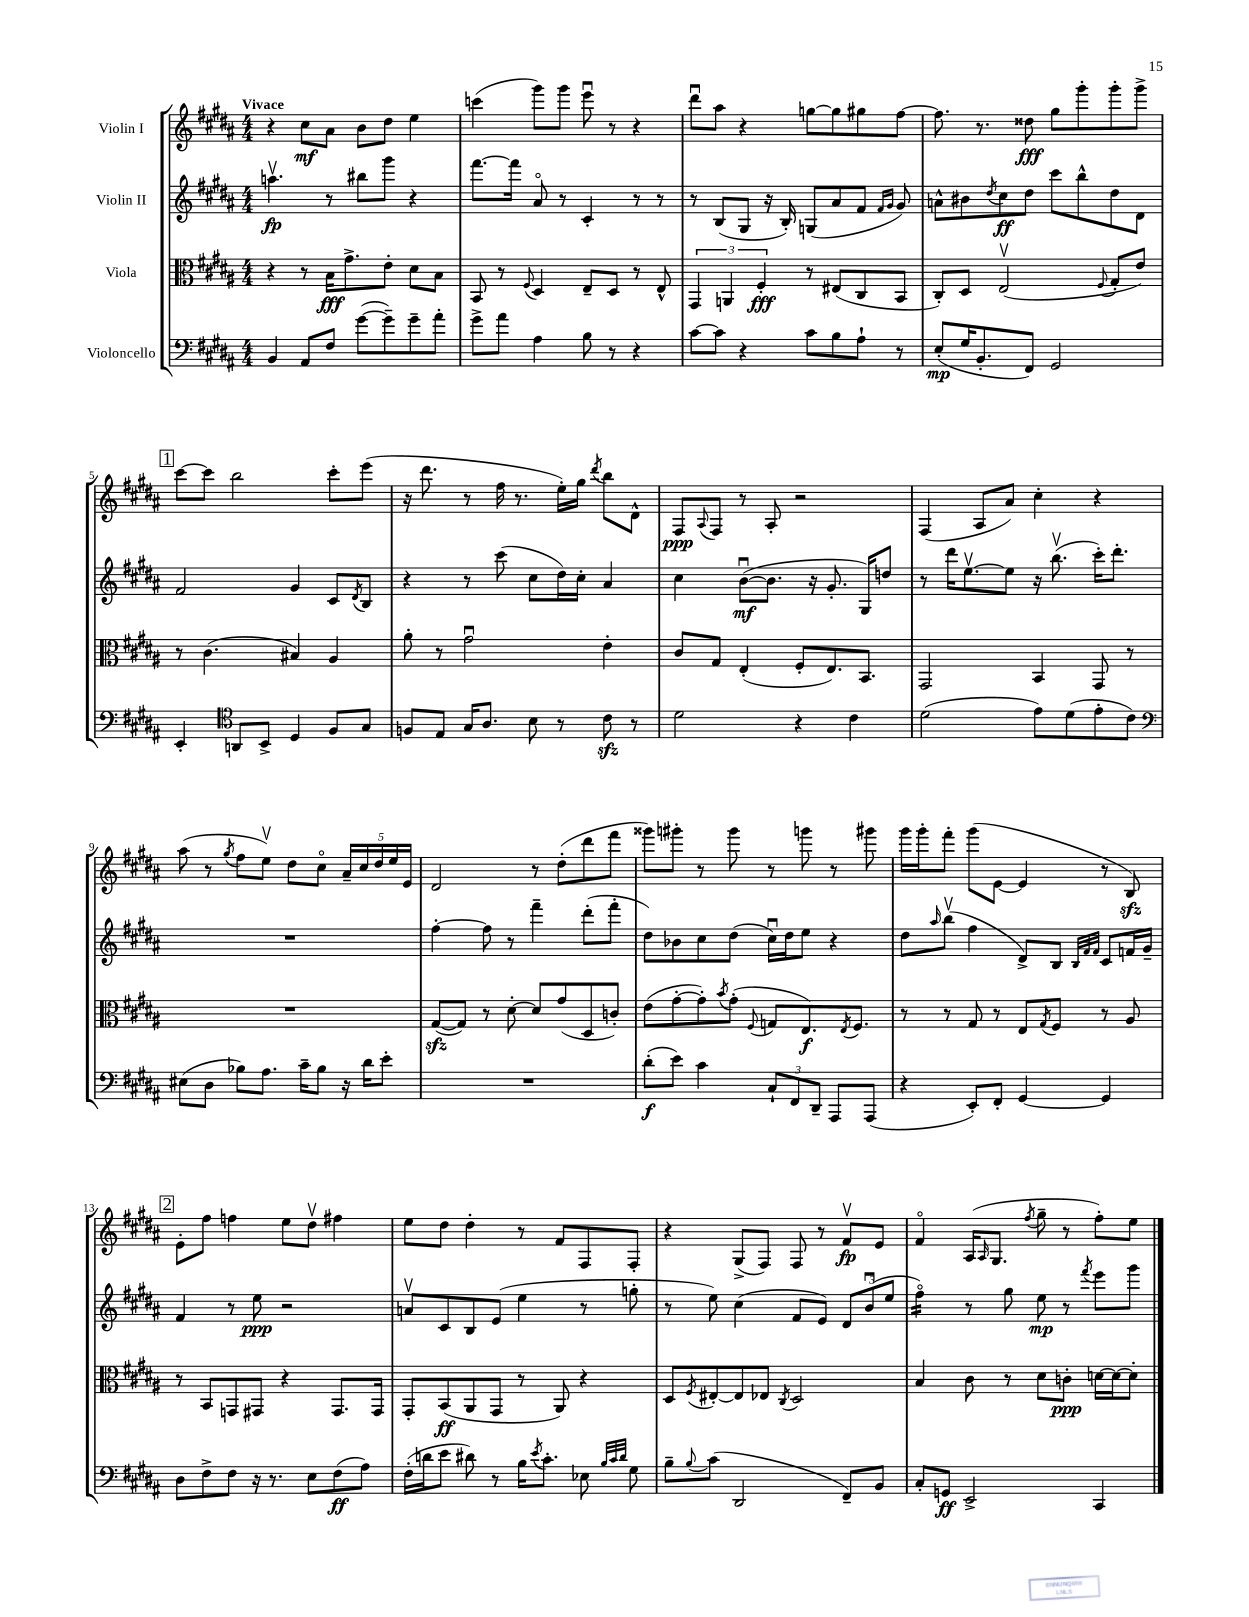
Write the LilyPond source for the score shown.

<<
\new StaffGroup <<
\new Staff = "s0" \with { instrumentName = "Violin I" } {
    \clef treble \key b \major \numericTimeSignature \time 4/4 \tempo "Vivace"
    r4 cis''8\mf ais'8 b'8 dis''8 e''4 |
    c'''4( gis'''8) gis'''8 e'''8\downbow r8 r4 |
    dis'''8\downbow ais''8 r4 g''8~ g''8 gis''8 fis''8~ |
    fis''8. r8. disis''8\fff gis''8 gis'''8-. gis'''8-. gis'''8-> |
    \mark \markup { \box "1" } cis'''8~ cis'''8 b''2 cis'''8-. e'''8( |
    r16 dis'''8. r8 fis''16 r8. e''16-.) gis''16 \acciaccatura { dis'''8 } b''8 dis'8-^ |
    fis8\ppp \appoggiatura { ais8 } fis8 r8 ais8-. r2 |
    fis4( ais8 ais'8) cis''4-. r4 |
    ais''8( r8 \acciaccatura { gis''8 } fis''8 e''8\upbow) dis''8 cis''8\flageolet \tuplet 5/4 { ais'16-- cis''16 dis''16 e''16 e'16 } |
    dis'2 r8 dis''8-.( dis'''8 fis'''8 |
    gisis'''8) gis'''8-. r8 gis'''8 r8 g'''8 r8 gis'''8 |
    gis'''16 gis'''16-. fis'''8-. gis'''8( e'8~ e'4 r8 b8\sfz) |
    \mark \markup { \box "2" } e'8-. fis''8 f''4 e''8 dis''8\upbow fis''4 |
    e''8 dis''8 dis''4-. r8 fis'8 fis8 fis8-. |
    r4 gis8->( fis8) fis8 r8 fis'8\upbow\fp e'8 |
    fis'4\flageolet ais16( \grace { ais16 } gis8. \acciaccatura { fis''8 } gis''8-- r8 fis''8-.) e''8 \bar "|." |
}
\new Staff = "s1" \with { instrumentName = "Violin II" } {
    \clef treble \key b \major \numericTimeSignature \time 4/4
    a''4.\upbow\fp r8 bis''8 gis'''8 r4 |
    fis'''8.~ fis'''16 ais'8\flageolet r8 cis'4-. r8 r8 |
    r8 b8( gis8 r16 b16-.) g8( ais'8 fis'8 \grace { fis'16 gis'16 } gis'8) |
    a'8-^ bis'8 \acciaccatura { dis''8 } cis''8\ff dis''8 cis'''8 b''8-^ dis''8 dis'8 |
    \mark \markup { \box "1" } fis'2 gis'4 cis'8 \acciaccatura { dis'8 } b8 |
    r4 r8 cis'''8( cis''8 dis''16) cis''16-. ais'4 |
    cis''4 b'8~\downbow\mf( b'8. r16 gis'8.-. gis16) d''8 |
    r8 dis'''16 e''8.~\upbow e''8 r16 b''8.\upbow( cis'''16-.) dis'''8.-. |
    R1 |
    fis''4~-. fis''8 r8 fis'''4-- dis'''8-.( fis'''8-. |
    dis''8) bes'8 cis''8 dis''8( cis''16\downbow) dis''16 e''8 r4 |
    dis''8 \grace { ais''16 } b''8\upbow( fis''4 dis'8->) b8 \grace { b32 fis'32 fis'32 } cis'8 f'16 gis'16-- |
    \mark \markup { \box "2" } fis'4 r8 e''8\ppp r2 |
    a'8\upbow cis'8 b8 e'8( e''4 r8 g''8-. |
    r8 e''8) cis''4( fis'8 e'8) \tuplet 3/2 { dis'8 b'8\downbow( e''8 } |
    fis''4:16\flageolet) r8 gis''8 e''8\mp r8 \acciaccatura { fis'''8 } e'''8 gis'''8 \bar "|." |
}
\new Staff = "s2" \with { instrumentName = "Viola" } {
    \clef alto \key b \major \numericTimeSignature \time 4/4
    r4 r8 b16\fff gis'8.-> e'8-. dis'8 b8 |
    b,8 r8 \appoggiatura { fis8 } dis4 e8-- dis8 r8 e8-^ |
    \tuplet 3/2 { gis,4 a,4 fis4-.\fff } r8 eis8( cis8 b,8 |
    cis8-.) dis8 e2\upbow( \appoggiatura { fis8 } gis8-. e'8) |
    \mark \markup { \box "1" } r8 cis'4.( bis4) ais4 |
    ais'8-. r8 gis'2\downbow e'4-. |
    cis'8 gis8 e4-.( fis8-. e8.) b,8. |
    gis,2 b,4 gis,8 r8 |
    R1 |
    gis8~\sfz( gis8) r8 dis'8~-. dis'8 gis'8( dis8 c'8-.) |
    e'8( gis'8~-. gis'8-.) \acciaccatura { b'8 } gis'8-.( \appoggiatura { fis8 } g8 e8.\f) \acciaccatura { e8 } fis8. |
    r8 r8 gis8 r8 e8 \acciaccatura { gis8 } fis8 r8 ais8 |
    \mark \markup { \box "2" } r8 b,8 g,8 gis,8 r4 gis,8. gis,16 |
    gis,8-. b,8\ff( ais,8 gis,8 r8 ais,8) r4 |
    dis8 \acciaccatura { fis8 } eis8~-. eis8 ees8 \acciaccatura { cis8 } dis2 |
    b4 cis'8 r8 dis'8 c'8-.\ppp d'16~ d'16~ d'8-. \bar "|." |
}
\new Staff = "s3" \with { instrumentName = "Violoncello" } {
    \clef bass \key b \major \numericTimeSignature \time 4/4
    b,4 ais,8 fis8 gis'8~( gis'8--) gis'8-- ais'8-. |
    gis'8-> ais'8 ais4 b8 r8 r4 |
    cis'8~ cis'8 r4 cis'8 b8 ais8-! r8 |
    e8-.\mp( gis16 b,8.-. fis,8) gis,2 |
    \mark \markup { \box "1" } e,4-. \clef tenor a,8 b,8-> dis4 fis8 gis8 |
    f8 e8 gis16 ais8. b8 r8 cis'8\sfz r8 |
    dis'2 r4 cis'4 |
    dis'2( e'8) dis'8( e'8-. cis'8) |
    \clef bass eis8( dis8 bes8) ais8. cis'16-- bes8 r16 dis'16 e'8-. |
    R1 |
    dis'8-.\f( e'8) cis'4 \tuplet 3/2 { cis8-! fis,8 dis,8-- } ais,,8 ais,,8( |
    r4 e,8-.) fis,8-. gis,4~ gis,4 |
    \mark \markup { \box "2" } dis8 fis8-> fis8 r16 r8. e8 fis8\ff( ais8) |
    fis16-.( d'16 e'8 dis'8) r8 b16 \acciaccatura { e'8 } cis'8.-. ees8 \grace { b32 cis'32 dis'32 } gis8 |
    b8-- \appoggiatura { b8 } cis'8( dis,2 fis,8--) b,8 |
    cis8-. g,8\ff e,2-> cis,4 \bar "|." |
}
>>
>>
